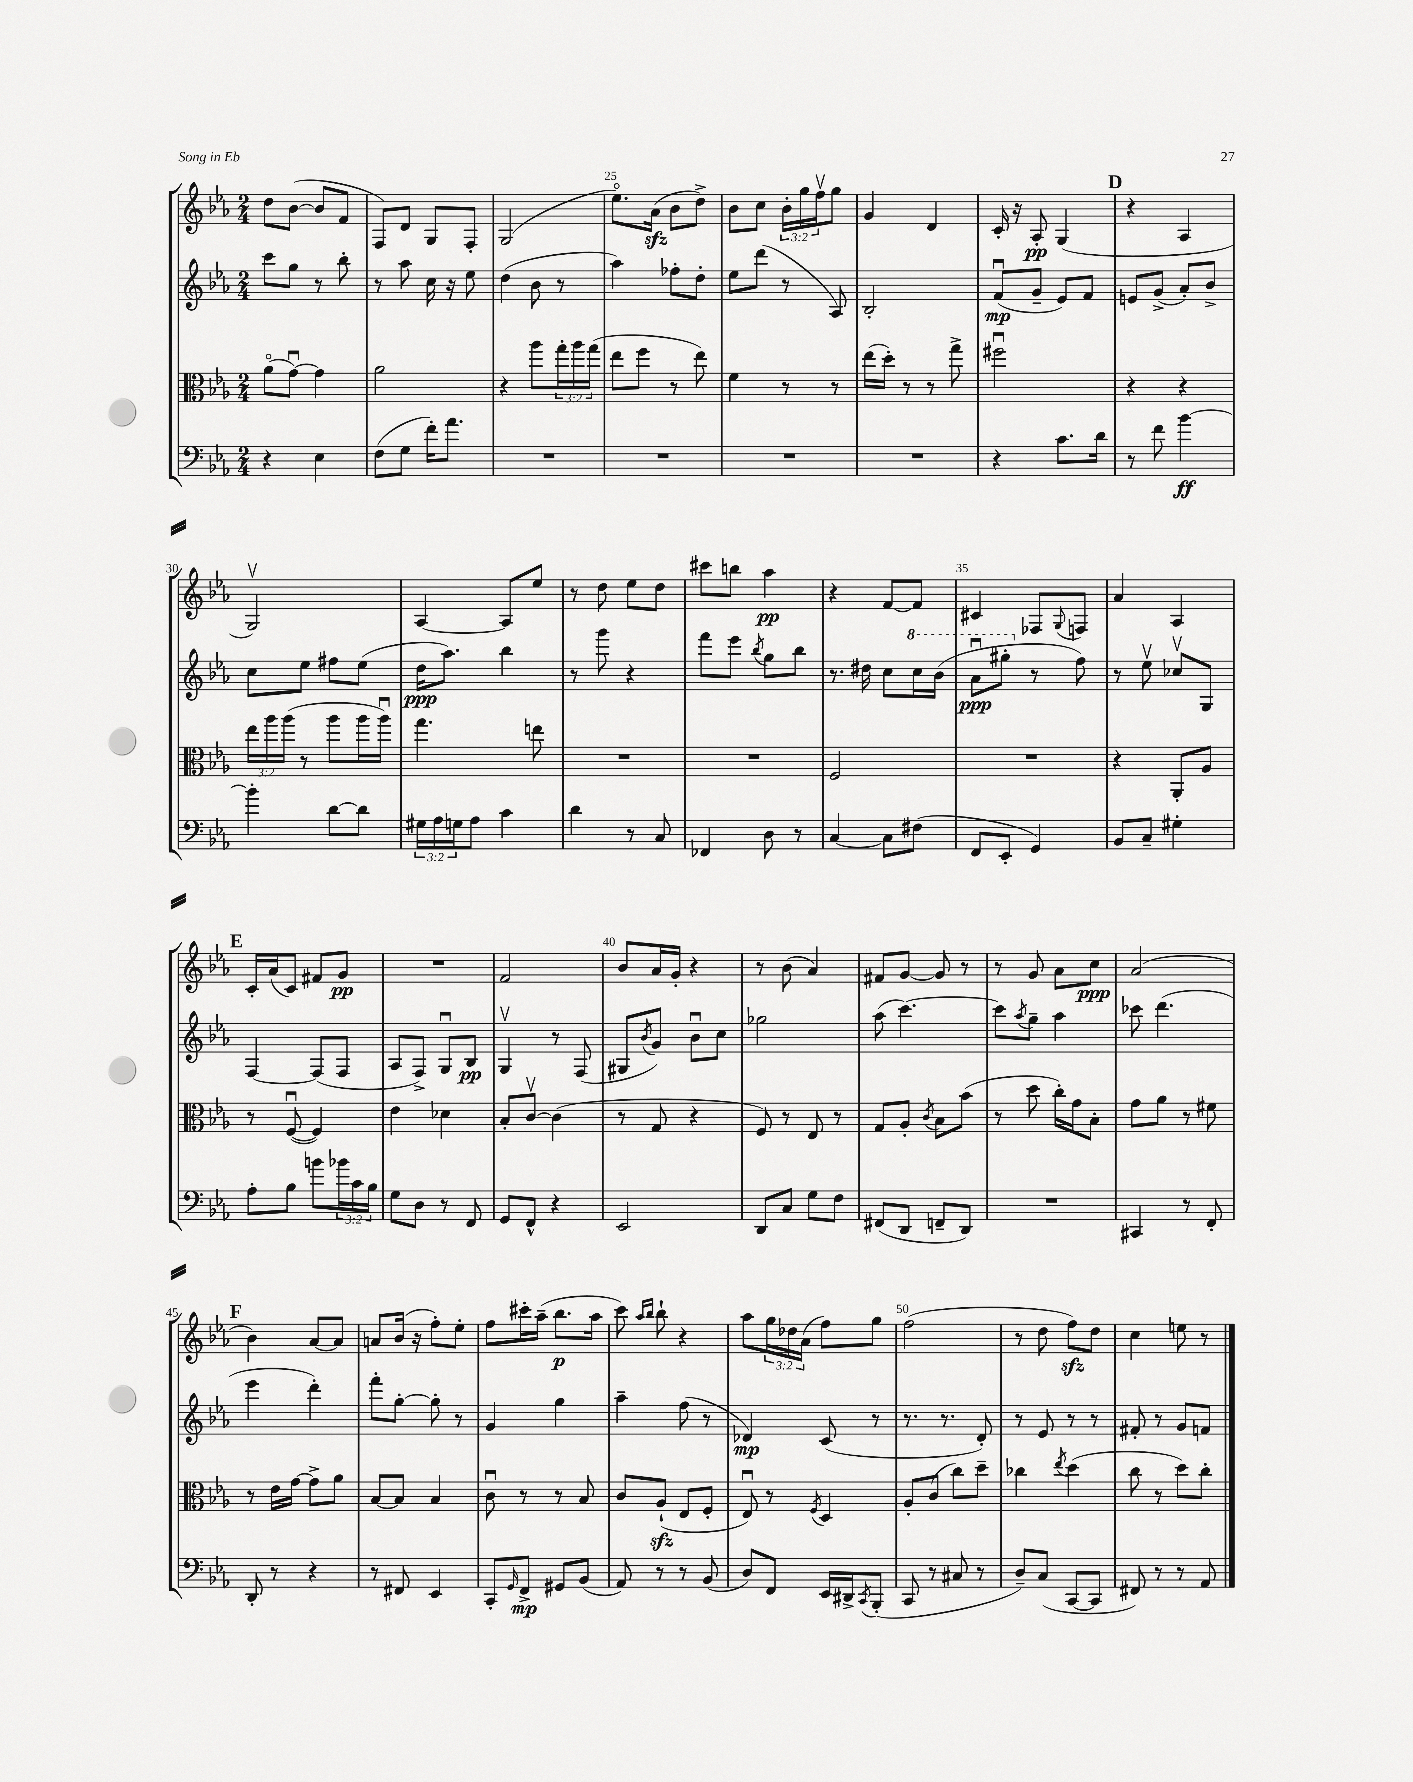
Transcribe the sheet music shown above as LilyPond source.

<<
\new StaffGroup <<
\new Staff = "s0" {
    \clef treble \key ees \major \numericTimeSignature \time 2/4 \override Staff.TupletNumber.text = #tuplet-number::calc-fraction-text
    d''8 bes'8~( bes'8 f'8 |
    f8) d'8 g8 f8-. |
    g2( |
    ees''8.\flageolet) aes'16\sfz( bes'8 d''8->) |
    bes'8 c''8 \tuplet 3/2 { bes'16-. g''16 f''16\upbow } g''8 |
    g'4 d'4 |
    c'16-. r16 aes8-.\pp g4( |
    \mark \markup { \bold "D" } r4 aes4 |
    g2\upbow) |
    aes4~ aes8 ees''8 |
    r8 d''8 ees''8 d''8 |
    cis'''8 b''8 aes''4\pp |
    r4 f'8~ f'8 |
    cis'4 fes8 \appoggiatura { g8 } f8 |
    aes'4 aes4 |
    \mark \markup { \bold "E" } c'16-. aes'16( c'8) fis'8 g'8\pp |
    R2 |
    f'2 |
    bes'8 aes'16 g'16-. r4 |
    r8 bes'8( aes'4) |
    fis'8 g'8~ g'8 r8 |
    r8 g'8 aes'8 c''8\ppp |
    aes'2( |
    \mark \markup { \bold "F" } bes'4) aes'8~ aes'8 |
    a'8 bes'16( r16 f''8-.) ees''8-. |
    f''8 cis'''16-. aes''16--( bes''8.\p aes''16 |
    c'''8) \grace { aes''16 bes''16 } bes''8-! r4 |
    aes''8 \tuplet 3/2 { g''16 des''16 aes'16( } f''8) g''8 |
    f''2( |
    r8 d''8 f''8\sfz) d''8 |
    c''4 e''8 r8 \bar "|." |
}
\new Staff = "s1" {
    \clef treble \key ees \major \numericTimeSignature \time 2/4
    c'''8 g''8 r8 bes''8-. |
    r8 aes''8 c''16 r16 ees''8 |
    d''4( bes'8 r8 |
    aes''4) fes''8-. d''8-. |
    ees''8 d'''8( r8 aes8) |
    bes2-. |
    f'8\downbow\mp( g'8-- ees'8) f'8 |
    \mark \markup { \bold "D" } e'8 g'8->( aes'8-.) bes'8-> |
    c''8 ees''8 fis''8 ees''8( |
    d''16\ppp aes''8.) bes''4 |
    r8 g'''8 r4 |
    f'''8 ees'''8 \acciaccatura { bes''8 } g''8 bes''8 |
    r8. dis''16 c''8 \ottava #1 c'''16 bes''16( |
    aes''8\downbow\ppp gis'''8-. \ottava #0 r8 f''8) |
    r8 ees''8\upbow ces''8\upbow g8 |
    \mark \markup { \bold "E" } f4~ f8( f8 |
    aes8 f8->) g8\downbow bes8\pp |
    g4\upbow r8 f8( |
    gis8 \acciaccatura { bes'8 } g'8) bes'8\downbow c''8 |
    ges''2 |
    aes''8( c'''4.~) |
    c'''8 \acciaccatura { aes''8 } g''8-- aes''4 |
    ces'''8 d'''4.( |
    \mark \markup { \bold "F" } ees'''4 d'''4-.) |
    f'''8-. g''8~-. g''8-. r8 |
    g'4 g''4 |
    aes''4-- f''8( r8 |
    des'4\mp) c'8( r8 |
    r8. r8. d'8-.) |
    r8 ees'8 r8 r8 |
    fis'8-. r8 g'8 f'8 \bar "|." |
}
\new Staff = "s2" {
    \clef alto \key ees \major \numericTimeSignature \time 2/4 \override Staff.TupletNumber.text = #tuplet-number::calc-fraction-text
    aes'8\flageolet( g'8~\downbow) g'4 |
    aes'2 |
    r4 aes''8 \tuplet 3/2 { g''16-. aes''16 g''16( } |
    ees''8 f''8 r8 ees''8) |
    f'4 r8 r8 |
    ees''16( d''16-.) r8 r8 g''8-> |
    fis''2\downbow |
    \mark \markup { \bold "D" } r4 r4 |
    \tuplet 3/2 { ees''16 aes''16 aes''16( } r8 aes''8 aes''16 aes''16\downbow) |
    g''4. e''8 |
    R2 |
    R2 |
    f2 |
    R2 |
    r4 aes,8-. aes8 |
    \mark \markup { \bold "E" } r8 f8~\downbow( f4) |
    ees'4 des'4 |
    bes8-. c'8~\upbow c'4( |
    r8 g8 r4 |
    f8) r8 ees8 r8 |
    g8 aes8-. \acciaccatura { c'8 } bes8 bes'8( |
    r8 d''8 c''16-.) g'16 bes8-. |
    g'8 aes'8 r8 fis'8 |
    \mark \markup { \bold "F" } r8 ees'16 g'16~ g'8-> aes'8 |
    bes8~ bes8 bes4 |
    c'8\downbow r8 r8 bes8 |
    c'8 aes8-!\sfz( ees8 f8-. |
    ees8\downbow) r8 \acciaccatura { f8 } d4 |
    aes8-. c'8( c''8) d''8-- |
    ces''4 \acciaccatura { ees''8 } d''4( |
    c''8 r8 d''8) c''8-. \bar "|." |
}
\new Staff = "s3" {
    \clef bass \key ees \major \numericTimeSignature \time 2/4 \override Staff.TupletNumber.text = #tuplet-number::calc-fraction-text
    r4 ees4 |
    f8( g8 f'16-.) aes'8. |
    R2 |
    R2 |
    R2 |
    R2 |
    r4 c'8. d'16 |
    \mark \markup { \bold "D" } r8 f'8 bes'4~\ff |
    bes'4-. d'8~ d'8 |
    \tuplet 3/2 { gis16 aes16 g16 } aes8 c'4 |
    d'4 r8 c8 |
    fes,4 d8 r8 |
    c4~ c8 fis8( |
    f,8 ees,8-. g,4) |
    bes,8 c8-- gis4-. |
    \mark \markup { \bold "E" } aes8-. bes8 b'8 \tuplet 3/2 { bes'16 c'16 bes16 } |
    g8 d8 r8 f,8 |
    g,8 f,8-^ r4 |
    ees,2 |
    d,8 c8 g8 f8 |
    fis,8( d,8 f,8-- d,8) |
    R2 |
    cis,4 r8 f,8-. |
    \mark \markup { \bold "F" } d,8-. r8 r4 |
    r8 fis,8 ees,4 |
    c,8-. \grace { g,16 } f,8->\mp gis,8 bes,8( |
    aes,8) r8 r8 bes,8( |
    d8) f,8 ees,16 dis,16-> \acciaccatura { c,8 } bes,,8-.( |
    c,8 r8 cis8 r8 |
    d8--) c8( c,8~ c,8 |
    fis,8) r8 r8 aes,8 \bar "|." |
}
>>
>>
\layout { \context { \Score currentBarNumber = #22 \override BarNumber.break-visibility = ##(#f #t #t) barNumberVisibility = #(every-nth-bar-number-visible 5) } }
